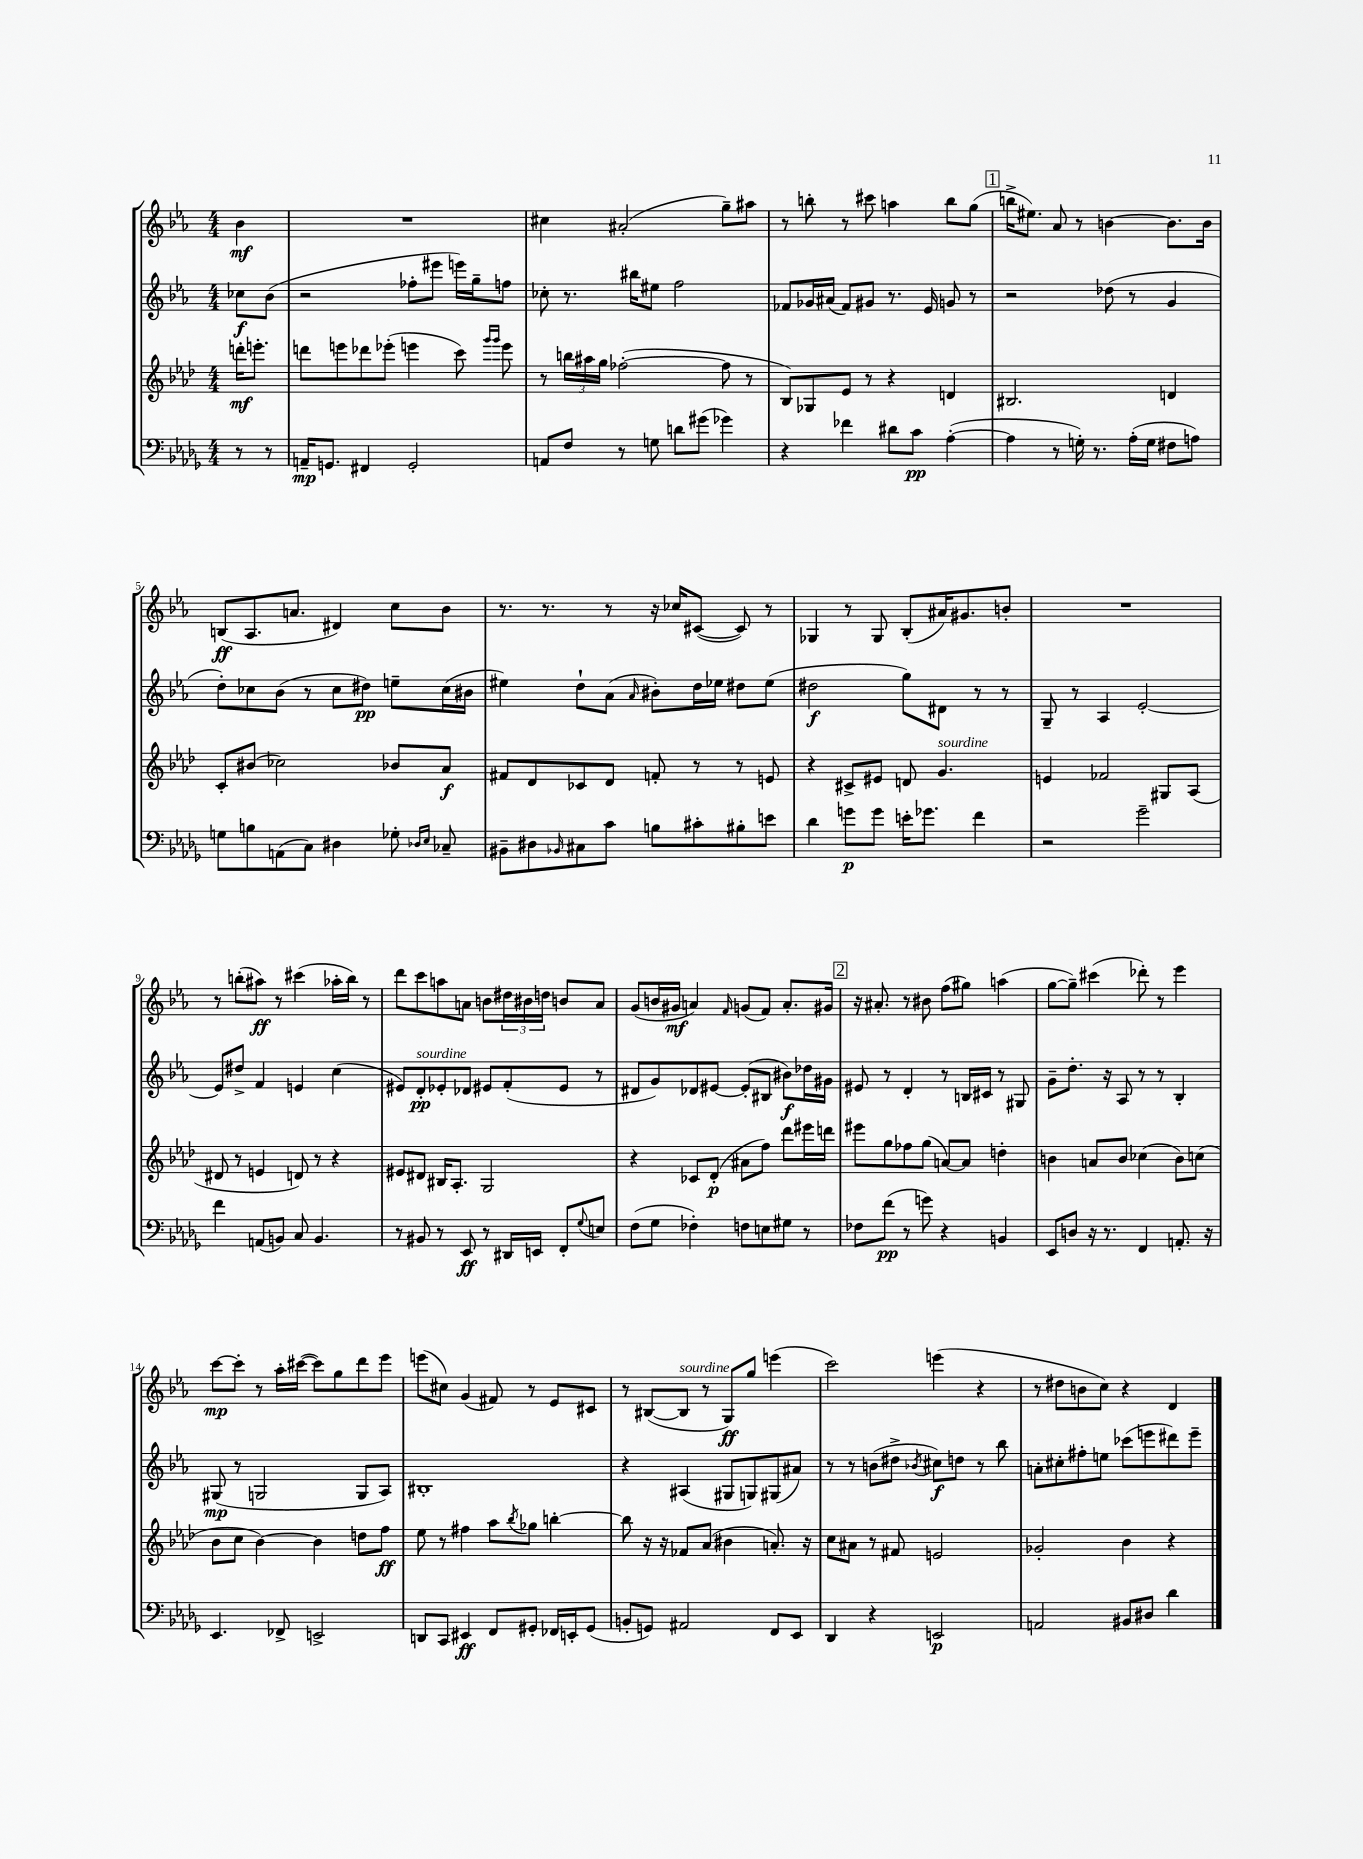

**kern	**kern	**kern	**kern
*staff4	*staff3	*staff2	*staff1
*clefF4	*clefG2	*clefG2	*clefG2
*k[b-e-a-d-g-]	*k[b-e-a-d-]	*k[b-e-a-]	*k[b-e-a-]
*M4/4	*M4/4	*M4/4	*M4/4
8r	16ddd'\LK	8cc-\L	4b-\
.	8.eee'\J	.	.
8r	.	(8b-\J	.
=	=	=	=
16AA~/LK	8ddd\L	2r	1r
8.GG/J	.	.	.
.	8eee\	.	.
4FF#/	8ddd-\	.	.
.	(8eee-'\J	.	.
2GG'/	4eee\	8ff-'\L	.
.	.	8eee#\J	.
.	8ccc\)	16eee\LL)	.
.	.	16gg~\J	.
.	16qqggg/LL	.	.
.	16qqggg/JJ	.	.
.	8eee\	8ff\J	.
=	=	=	=
8AA/L	8r	8cc-'\	4cc#\
8F/J	24bb\LL	8.r	.
.	24aa#\	.	.
.	24gg\JJ	.	.
8r	([2ff-'\	.	(2a#'/
.	.	16bb#\LK	.
8G\	.	8ee#\J	.
8d\L	.	2ff\	.
(8g#\J	.	.	.
4g-\)	8ff-\]	.	8gg~\L)
.	8r	.	8aa#\J
=	=	=	=
4r	8B-/L)	8f-/L	8r
.	8G-/	16g-/L	8bb'\
.	.	(16a#/JJ	.
4f-\	8e-/J	8f-/L)	8r
.	8r	8g#/J	8ccc#\
8d#\L	4r	8.r	4aa\
8c\J	.	.	.
.	.	16e-/	.
([4A-'\	4d/	8g/	8bb\L
.	.	8r	(8gg\J
=	=	=	=
4A-\]	2.B#/	2r	16bb^\LK
.	.	.	8.ee#\J)
8r	.	.	8a-/
16G'\)	.	.	8r
8.r	.	.	.
.	.	(8dd-\	[4b\
(16A-'\LL	.	8r	.
16G\JJ	.	.	.
8F#\L	4d/	4g/	8.b\]L
8A\J)	.	.	.
.	.	.	16b\Jk
=	=	=	=
8G\L	8c'/L	8dd'\L)	(8B/L
8B\	(8b#/J	8cc-\	8.A-/
(8AA\	2cc-\)	(8b-\J	.
.	.	.	8.a/J
8C\J)	.	8r	.
4D#\	.	8cc-\L	4d#/)
.	.	8dd#\J)	.
8G-'\	8b-/L	8ee~\L	8cc\L
16qqD-/LL	.	.	.
16qqE-/JJ	.	.	.
8C-~/	8a-/J	(16cc-\L	8b-\J
.	.	16b#\JJ	.
=	=	=	=
8BB#~\L	8f#/L	4ee#\)	8.r
8D#\	8d-/	.	.
.	.	.	8.r
16qqBB-/	.	.	.
8C#\	8c-/	8dd`\L	.
8c\J	8d-/J	(8a-\J	8r
.	.	16qqa-/	.
8B\L	8f'/	8b#'\L)	16r
.	.	.	16cc-/LK
8c#'\	8r	16dd\L	([8c#/J
.	.	16ee-\JJ	.
8B#'\	8r	8dd#\L	8c#/])
8e\J	8e/	(8ee-\J	8r
=	=	=	=
4d-\	4r	2dd#\	4G-/
8g\L	8c#^/L	.	8r
8g\J	8e#/J	.	8G-/
16e'\LK	8d/	8gg\L)	(8B-'/L
8.g-\J	.	.	.
.	4.g/	8d#\J	16a#/K)
.	.	.	8.g#/
4f\	.	8r	.
.	.	8r	8b'/J
=	=	=	=
2r	4e/	8G~/	1r
.	.	8r	.
.	2f-/	4A-/	.
2g-~\	.	[2e-'/	.
.	8G#/L	.	.
.	(8A-/J	.	.
=	=	=	=
4f\	8d#/	8e-/]L	8r
.	8r	8dd#^/J	(8bb'\L
(8AA/L	4e/	4f/	8aa#\J)
8BB/J)	.	.	8r
8C/	8d/)	4e/	(4ccc#\
4.BB/	8r	.	.
.	4r	(4cc\	16aa-'\LL
.	.	.	16bb\JJ)
.	.	.	8r
=	=	=	=
8r	8e#/L	8e#/L)	8ddd\L
8BB#/	8d#/J	8d'/	8ccc\
8r	16B#/LK	8e-'/	8aa\
.	8.A-'/J	.	.
8EE-/	.	8d-/J	8a\J
8r	2G/	8e#/L	8b\L
16DD#/LL	.	(8f'/	24dd#\L
.	.	.	24b#\
16EE/JJ	.	.	.
.	.	.	24dd\JJ
8FF'/L	.	8e#/J	8b/L
8qqG-/	.	.	.
8E/J	.	8r	8a/J
=	=	=	=
(8F\L	4r	8d#/L	(8g/L
8G-\J	.	8g/)	16b/L
.	.	.	16g#/JJ
4F-'\)	8c-/L	8d-/	4a/)
.	(8d-'/J	[8e#/J	.
.	.	.	16qqf/
8F\L	8a#\L	(8e#'/]L	(8g/L
8E\	8ff\J)	8B#/J	8f/J)
8G#\J	8ddd-\L	8b#\L)	8.a'/L
8r	16eee#\L	16dd-\L	.
.	16ddd\JJ	16g#\JJ	16g#/Jk
=	=	=	=
8F-\L	8eee#\L	8e#/	16r
.	.	.	8.a#'/
(8f\J	8gg\	8r	.
8r	8ff-\	4d'/	8r
8g\)	(8gg\J	.	8b#\
4r	[8a/L)	8r	(8ff\L
.	8a/]J	16B/LL	8gg#\J)
.	.	16c#/JJ	.
4BB/	4dd'\	8r	(4aa\
.	.	8G#/	.
=	=	=	=
8EE-/L	4b\	8g~\L	[8gg\L
8D/J	.	8.dd'\J	8gg~\]J)
16r	8a/L	.	(4ccc#\
8.r	.	16r	.
.	8b/J	8A-/	.
4FF/	(4cc-\	8r	8ddd-'\)
.	.	8r	8r
8.AA'/	8b\L)	4B-'/	4eee-\
.	(8cc\J	.	.
16r	.	.	.
=	=	=	=
4.EE-/	8b-\L	(8G#/	[8ccc\L
.	8cc\J	8r	8ccc'\]J
.	[4b-\)	2G/	8r
8FF-^/	.	.	16aa-'\LL
.	.	.	([16ccc#\JJ
2EE^/	4b-\]	.	8ccc#\]L)
.	.	.	8gg\
.	8dd\L	8G/L	8ddd\
.	8ff\J	8A-/J)	8eee-\J
=	=	=	=
8DD/L	8ee-\	1B#'	(8eee\L
8CC/J	8r	.	8cc#\J)
4EE#/	4ff#\	.	(4g/
8FF/L	8aa-\L	.	8f#/)
.	8qbb-/	.	.
8GG#'/J	8gg-\J	.	8r
16FF-/LL	[4bb'\	.	8e-/L
16EE'/J	.	.	.
(8GG#/J	.	.	8c#/J
=	=	=	=
8BB'/L	8bb\]	4r	8r
8GG/J)	16r	.	([8B#/L
.	16r	.	.
2AA#/	8f-/L	(4A#/	8B#/]J
.	(8a-/J	.	8r
.	4b#\	8G#/L	8G/L)
.	.	8G/)	8gg/J
8FF/L	8.a'/)	(8G#/	(4eee\
8EE-/J	.	8a#/J)	.
.	16r	.	.
=	=	=	=
4DD-/	8cc\L	8r	2ccc\)
.	8a#\J	8r	.
4r	8r	(8b\L	.
.	8f#/	8dd#^\J	.
.	.	8qb-/	.
2EE/	2e/	8cc#\L)	(4eee\
.	.	8dd\J	.
.	.	8r	4r
.	.	8bb-\	.
=	=	=	=
2AA/	2g-'/	8a'\L	8r
.	.	8cc#'\	8dd#\L
.	.	8ff#'\	8b\
.	.	8ee\J	8cc\J)
8BB#/L	4b-\	(8ccc-\L	4r
8D#/J	.	8eee\	.
4d-\	4r	8ddd#\)	4d/
.	.	8eee~\J	.
==	==	==	==
*-	*-	*-	*-
